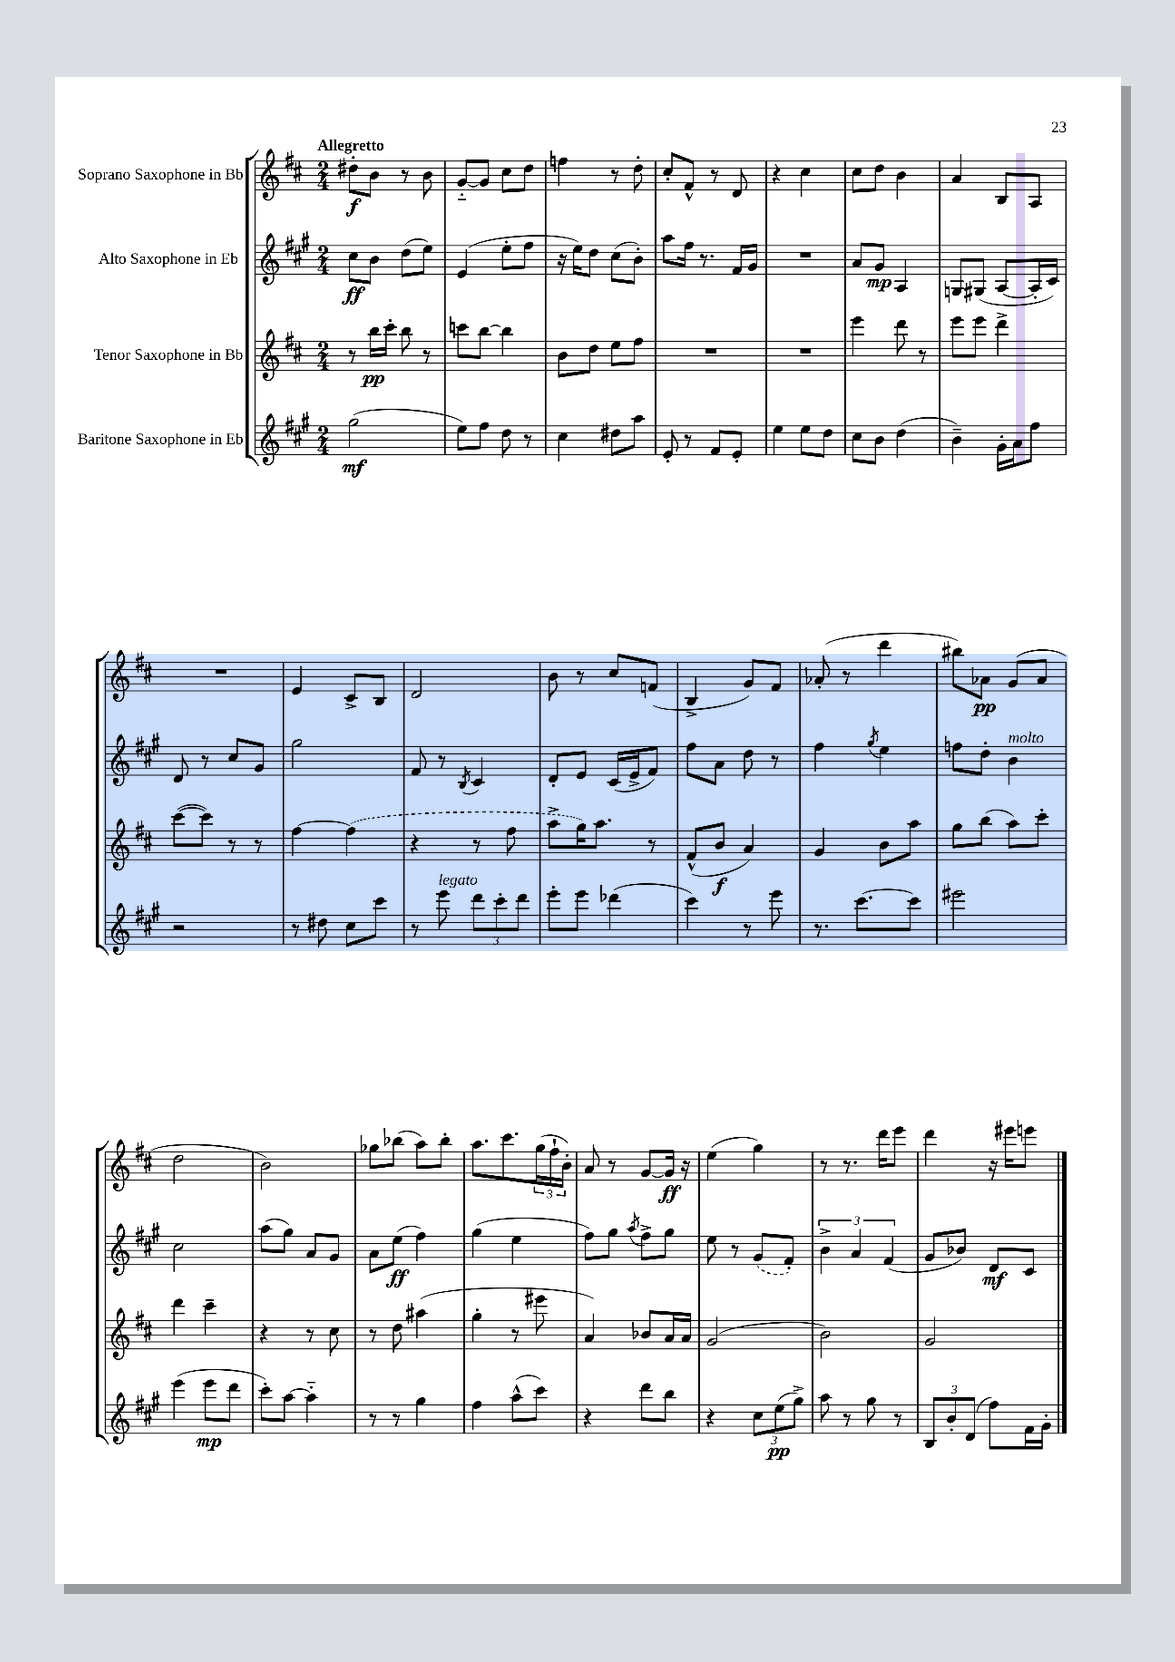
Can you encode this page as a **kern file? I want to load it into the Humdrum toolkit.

**kern	**kern	**kern	**kern
*staff4	*staff3	*staff2	*staff1
*clefG2	*clefG2	*clefG2	*clefG2
*k[f#c#g#]	*k[f#c#]	*k[f#c#g#]	*k[f#c#]
*M2/4	*M2/4	*M2/4	*M2/4
(2gg#	8r	8cc#	8dd#'
.	16bb	8b	8b
.	16ccc#'	.	.
.	8bb	(8dd	8r
.	8r	8ee)	8b
=	=	=	=
8ee)	8ccc	(4e	[8g'~
8ff#	[8bb	.	8g]
8dd	4bb]	8ee'	8cc#
8r	.	8ff#	8dd
=	=	=	=
4cc#	8b	16r	4ff
.	.	16ee)	.
.	8dd	8dd	.
8dd#	8ee	(8cc#	8r
8aa	8ff#	8b')	8dd'
=	=	=	=
8e'	2r	8aa	8cc#'
8r	.	16ff#	8f#^^
.	.	8.r	.
8f#	.	.	8r
8e'	.	16f#	8d
.	.	16g#	.
=	=	=	=
4ee	2r	2r	4r
8ee	.	.	4cc#
8dd	.	.	.
=	=	=	=
8cc#	4eee	8a	8cc#
8b	.	8g#	8dd
(4dd	8ddd	4A	4b
.	8r	.	.
=	=	=	=
4b~)	8eee	8G	4a
.	8eee	(8G#	.
16g#'	4ddd^	[8A	8B
16a	.	.	.
8ff#	.	16A']	8A
.	.	16c#)	.
=	=	=	=
2r	([8ccc#	8d	2r
.	8ccc#])	8r	.
.	8r	8cc#	.
.	8r	8g#	.
=	=	=	=
8r	[4ff#	2gg#	4e
8dd#	.	.	.
8cc#	(4ff#]	.	8c#^
8ccc#	.	.	8B
=	=	=	=
8r	4r	8f#	2d
8eee	.	8r	.
.	.	8qB	.
12ddd	8r	4c#	.
12ccc#'	.	.	.
.	8ff#	.	.
12ddd	.	.	.
=	=	=	=
8eee'	8aa^	8d'	8b
8eee	16gg)	8e	8r
.	8.aa	.	.
(4ddd-	.	(16c#	8cc#
.	.	16e^	.
.	8r	8f#)	(8f
=	=	=	=
4ccc#)	(8f#^^	8ff#	4B^
.	8b	8a	.
8r	4a)	8dd	8g)
8eee	.	8r	8f#
=	=	=	=
8.r	4g	4ff#	(8a-'
.	.	.	8r
[8.ccc#	.	.	.
.	.	8qgg#	.
.	8b	4ee	4ddd
8ccc#]	8aa	.	.
=	=	=	=
2eee#	8gg	8ff	8bb#)
.	(8bb	8dd'	8a-
.	8aa)	4b	(8g
.	8ccc#'	.	8a-
=	=	=	=
(4eee	4ddd	2cc#	2dd
8eee	4ccc#~	.	.
8ddd	.	.	.
=	=	=	=
8ccc#')	4r	(8aa	2b)
[8aa	.	8gg#)	.
4aa'~]	8r	8a	.
.	8cc#	8g#	.
=	=	=	=
8r	8r	8a	8gg-
8r	8dd	(8ee	(8bb-
4gg#	(4aa#	4ff#)	8aa)
.	.	.	8bb-'
=	=	=	=
4ff#	4gg'	(4gg#	8.aa
.	.	.	8.ccc#
(8aa^^	8r	4ee	.
8ccc#)	8eee#	.	(24gg
.	.	.	24ff#`
.	.	.	24b')
=	=	=	=
4r	4a)	8ff#)	8a
.	.	8gg#	8r
.	.	8qaa	.
8ddd	8b-	8ff#^	[8g
8bb	16a	8gg#	16g]
.	16a	.	16r
=	=	=	=
4r	(2g	8ee	(4ee
.	.	8r	.
12cc#	.	(8g#	4gg)
(12ee	.	.	.
.	.	8f#')	.
12gg#^)	.	.	.
=	=	=	=
8aa	2b)	6b^	8r
8r	.	.	8.r
.	.	6a	.
8gg#	.	.	.
.	.	.	16ddd
.	.	(6f#	.
8r	.	.	8eee
=	=	=	=
12B	2g	8g#	4ddd
12b'	.	.	.
.	.	8b-)	.
(12d	.	.	.
8ff#)	.	8d	16r
.	.	.	16eee#
16f#	.	8c#	8eee
16g#'	.	.	.
==	==	==	==
*-	*-	*-	*-
